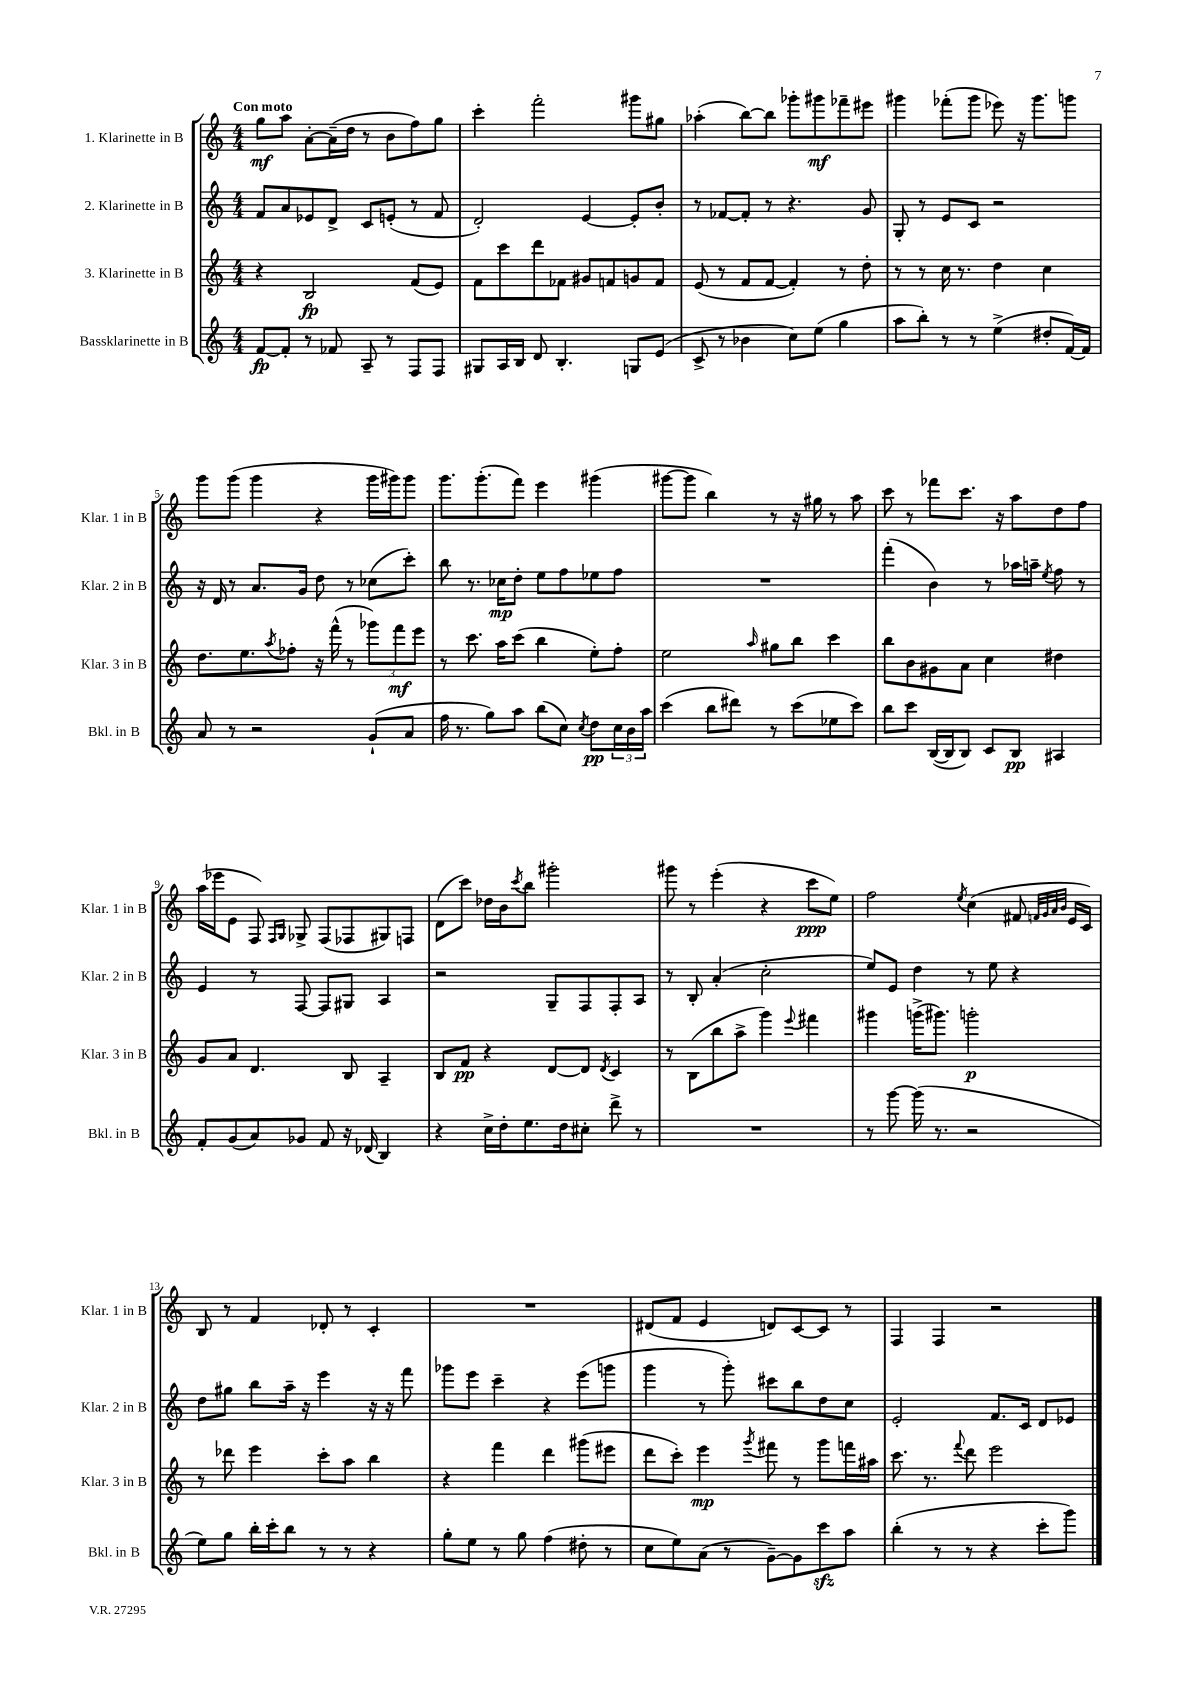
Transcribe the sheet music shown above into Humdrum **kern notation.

**kern	**dynam	**kern	**dynam	**kern	**dynam	**kern	**dynam
*part4	*part4	*part3	*part3	*part2	*part2	*part1	*part1
*staff4	*staff4	*staff3	*staff3	*staff2	*staff2	*staff1	*staff1
*I"Bassklarinette in B	*	*I"3. Klarinette in B	*	*I"2. Klarinette in B	*	*I"1. Klarinette in B	*
*I'Bkl. in B	*	*I'Klar. 3 in B	*	*I'Klar. 2 in B	*	*I'Klar. 1 in B	*
*clefG2	*	*clefG2	*	*clefG2	*	*clefG2	*
*k[]	*	*k[]	*	*k[]	*	*k[]	*
*M4/4	*	*M4/4	*	*M4/4	*	*M4/4	*
=1	=1	=1	=1	=1	=1	=1	=1
!	!	!	!	!	!	!LO:TX:a:B:t=Con moto	!
[8f/L	fp	4r	.	8f/L	.	8gg\L	mf
8f'/J]	.	.	.	8a/	.	8aa\J	.
8r	.	2B/	fp	8e-X/	.	[8a'\L	.
8f-X/	.	.	.	8d^/J	.	(16a~\L]	.
.	.	.	.	.	.	16dd\JJ	.
8A~/	.	.	.	8c/L	.	8r	.
8r	.	.	.	(8en'/J	.	8b\L	.
8F/L	.	(8f/L	.	8r	.	8ff\)	.
8F/J	.	8e/J)	.	8f/	.	8gg\J	.
=2	=2	=2	=2	=2	=2	=2	=2
8G#X/L	.	8f\L	.	2d'/)	.	4ccc'\	.
16A/L	.	8ccc\	.	.	.	.	.
16B/JJ	.	.	.	.	.	.	.
8d/	.	8ddd\	.	.	.	2fff'\	.
4.B'/	.	8f-X\J	.	.	.	.	.
.	.	8g#X/L	.	[4e/	.	.	.
.	.	8fn/	.	.	.	.	.
8Gn/L	.	8gn/	.	8e'/L]	.	8ggg#X\L	.
(8e/J	.	8f/J	.	8b'/J	.	8gg#X\J	.
=3	=3	=3	=3	=3	=3	=3	=3
8c^/	.	(8e/	.	8r	.	(4aa-X'\	.
8r	.	8r	.	[8f-X/L	.	.	.
4b-X\	.	8f/L	.	8f-'/J]	.	[8bb\L)	.
.	.	[8f/J	.	8r	.	8bb\J]	.
8cc\L)	.	4f'/])	.	4.r	.	8ggg-X'\L	.
(8ee\J	.	.	.	.	.	8ggg#X\	mf
4gg\	.	8r	.	.	.	8fff-X~\	.
.	.	8dd'\	.	8g/	.	8eee#X\J	.
=4	=4	=4	=4	=4	=4	=4	=4
8aa\L	.	8r	.	8G'/	.	4ggg#X\	.
8bb'\J)	.	8r	.	8r	.	.	.
8r	.	16cc\	.	8e/L	.	(8fff-X'\L	.
.	.	8.r	.	.	.	.	.
8r	.	.	.	8c/J	.	8ggg#\J	.
(4ee^\	.	4dd\	.	2r	.	8eee-X\)	.
.	.	.	.	.	.	16r	.
.	.	.	.	.	.	8.ggg#\L	.
8dd#X'/L	.	4cc\	.	.	.	.	.
[16f/L)	.	.	.	.	.	8gggn\J	.
16f/JJ]	.	.	.	.	.	.	.
!!LO:LB:g=z
=5	=5	=5	=5	=5	=5	=5	=5
8a/	.	8.dd\L	.	16r	.	8ggg\L	.
.	.	.	.	16d/	.	.	.
8r	.	.	.	8r	.	(8ggg\J	.
.	.	8.ee\	.	.	.	.	.
2r	.	.	.	8.a/L	.	4ggg\	.
.	.	8qaa/	.	.	.	.	.
.	.	8ff-X'\J	.	.	.	.	.
.	.	.	.	16g/Jk	.	.	.
.	.	16r	.	8dd\	.	4r	.
.	.	(16fff^^\	.	.	.	.	.
.	.	8r	.	8r	.	.	.
(8g`/L	.	12ggg-X\L)	.	(8cc-X\L	.	16ggg\LL	.
.	.	.	.	.	.	16ggg#X\J)	.
.	.	12fff\	mf	.	.	.	.
8a/J	.	.	.	8ccc'\J)	.	8ggg#\J	.
.	.	12eee\J	.	.	.	.	.
=6	=6	=6	=6	=6	=6	=6	=6
16ff\	.	8r	.	8bb\	.	8.ggg\L	.
8.r	.	.	.	.	.	.	.
.	.	8.ccc\	.	8.r	.	.	.
.	.	.	.	.	.	(8.ggg'\	.
8gg\L)	.	.	.	.	.	.	.
.	.	16aa\KL	.	16cc-X\KL	mp	.	.
8aa\J	.	(8ccc\J	.	8dd'\J	.	8fff\J)	.
(8bb\L	.	4bb\	.	8ee\L	.	4eee\	.
8cc\J)	.	.	.	8ff\	.	.	.
8qcc/	.	.	.	.	.	.	.
8dd\L	pp	8ee'\L)	.	8ee-X\	.	(4ggg#X\	.
24cc\L	.	8ff'\J	.	8ff\J	.	.	.
24b\	.	.	.	.	.	.	.
24aa\JJ	.	.	.	.	.	.	.
=7	=7	=7	=7	=7	=7	=7	=7
(4ccc\	.	2ee\	.	1r	.	[8ggg#X\L	.
.	.	.	.	.	.	8ggg#\J]	.
8bb\L	.	.	.	.	.	4bb\)	.
8ddd#X\J)	.	.	.	.	.	.	.
.	.	16qqaa/	.	.	.	.	.
8r	.	8gg#X\L	.	.	.	8r	.
(8ccc\L	.	8bb\J	.	.	.	16r	.
.	.	.	.	.	.	16gg#X\	.
8ee-X\	.	4ccc\	.	.	.	8r	.
8ccc\J)	.	.	.	.	.	8aa\	.
=8	=8	=8	=8	=8	=8	=8	=8
8bb\L	.	8bb\L	.	(4fff'\	.	8ccc\	.
8ccc\J	.	8b\	.	.	.	8r	.
([16B/LL	.	8g#X\	.	4b\)	.	8fff-X\L	.
16B/J]	.	.	.	.	.	.	.
8B/J)	.	8a\J	.	.	.	8.ccc\J	.
8c/L	.	4cc\	.	8r	.	.	.
.	.	.	.	.	.	16r	.
8B/J	pp	.	.	16aa-X\LL	.	8aa\L	.
.	.	.	.	16aan~\JJ	.	.	.
.	.	.	.	8qee/	.	.	.
4A#X/	.	4dd#X\	.	8ff\	.	8dd\	.
.	.	.	.	8r	.	8ff\J	.
!!LO:LB:g=z
=9	=9	=9	=9	=9	=9	=9	=9
8f'/L	.	8g/L	.	4e/	.	(16aa\LL	.
.	.	.	.	.	.	16eee-X\J	.
(8g/	.	8a/J	.	.	.	8e\J	.
8a/)	.	4.d/	.	8r	.	8F/)	.
.	.	.	.	.	.	16qqF/LL	.
.	.	.	.	.	.	16qqG/JJ	.
8g-X/J	.	.	.	[8F/	.	8G-X^/	.
8f/	.	.	.	8F/L]	.	(8F/L	.
16r	.	8B/	.	8G#X/J	.	8F-X/	.
(16d-X/	.	.	.	.	.	.	.
4B/)	.	4A~/	.	4A/	.	8G#X/)	.
.	.	.	.	.	.	8Fn/J	.
=10	=10	=10	=10	=10	=10	=10	=10
4r	.	8B/L	.	2r	.	(8d\L	.
.	.	8f/J	pp	.	.	8ccc\J)	.
16cc^\LL	.	4r	.	.	.	16dd-X\LL	.
16dd'\J	.	.	.	.	.	16b\J	.
.	.	.	.	.	.	8qccc/	.
8.ee\	.	.	.	.	.	8bb\J	.
.	.	[8d/L	.	8G~/L	.	2ggg#X'\	.
16dd\k	.	.	.	.	.	.	.
8cc#X'\J	.	8d/J]	.	8F/	.	.	.
.	.	8qd/	.	.	.	.	.
8ddd^\	.	4c/	.	8F'/	.	.	.
8r	.	.	.	8A/J	.	.	.
=11	=11	=11	=11	=11	=11	=11	=11
1r	.	8r	.	8r	.	8ggg#X\	.
.	.	(8B\L	.	8B'/	.	8r	.
.	.	8bb\	.	(4a'/	.	(4eee'\	.
.	.	8aa^\J	.	.	.	.	.
.	.	4ggg\)	.	2cc'\	.	4r	.
.	.	8qqeee/	.	.	.	.	.
.	.	4fff#X\	.	.	.	8ccc\L	ppp
.	.	.	.	.	.	8ee\J)	.
=12	=12	=12	=12	=12	=12	=12	=12
8r	.	4ggg#X\	.	8ee/L)	.	2ff\	.
[8ggg\	.	.	.	8e/J	.	.	.
(16ggg\]	.	(16gggn^\KL	.	4dd\	.	.	.
8.r	.	8.ggg#X\J)	.	.	.	.	.
.	.	.	.	.	.	8qee/	.
2r	.	2gggn'\	p	8r	.	(4cc\	.
.	.	.	.	8ee\	.	.	.
.	.	.	.	4r	.	8f#X/	.
.	.	.	.	.	.	32qqfn/LLL	.
.	.	.	.	.	.	32qqg/	.
.	.	.	.	.	.	32qqa/	.
.	.	.	.	.	.	32qqb/JJJ	.
.	.	.	.	.	.	16e/LL	.
.	.	.	.	.	.	16c/JJ)	.
!!LO:LB:g=z
=13	=13	=13	=13	=13	=13	=13	=13
8ee\L)	.	8r	.	8dd\L	.	8B/	.
8gg\J	.	8ddd-X\	.	8gg#X\J	.	8r	.
16bb'\LL	.	4eee\	.	8bb\L	.	4f/	.
16ccc'\J	.	.	.	.	.	.	.
8bb\J	.	.	.	16aa~\Jk	.	.	.
.	.	.	.	16r	.	.	.
8r	.	8ccc'\L	.	4eee\	.	8d-X'/	.
8r	.	8aa\J	.	.	.	8r	.
4r	.	4bb\	.	16r	.	4c'/	.
.	.	.	.	16r	.	.	.
.	.	.	.	8fff\	.	.	.
=14	=14	=14	=14	=14	=14	=14	=14
8gg'\L	.	4r	.	8ggg-X\L	.	1r	.
8ee\J	.	.	.	8eee\J	.	.	.
8r	.	4fff\	.	4ccc~\	.	.	.
8gg\	.	.	.	.	.	.	.
(4ff\	.	4ddd\	.	4r	.	.	.
8dd#X'\	.	(8ggg#X\L	.	(8eee\L	.	.	.
8r	.	8eee#X\J	.	8gggn\J	.	.	.
=15	=15	=15	=15	=15	=15	=15	=15
8cc\L	.	8ddd\L	.	4ggg\	.	(8d#X/L	.
8ee\)	.	8ccc'\J)	.	.	.	8f/J	.
(8a\J	.	4eee\	mp	8r	.	4e/	.
8r	.	.	.	8ggg'\)	.	.	.
.	.	8qggg/	.	.	.	.	.
[8g~\L)	.	8fff#X\	.	8ccc#X\L	.	8dn/L)	.
8g\]	.	8r	.	8bb\	.	[8c/	.
8ccczz\	.	8ggg\L	.	8dd\	.	8c/J]	.
8aa\J	.	16fffn\L	.	8cc\J	.	8r	.
.	.	16aa#X\JJ	.	.	.	.	.
=16	=16	=16	=16	=16	=16	=16	=16
(4bb'\	.	8.ccc\	.	2e'/	.	4F/	.
.	.	8.r	.	.	.	.	.
8r	.	.	.	.	.	4F/	.
.	.	8qqfff/	.	.	.	.	.
8r	.	8ddd\	.	.	.	.	.
4r	.	2eee\	.	8.f/L	.	2r	.
.	.	.	.	16c/Jk	.	.	.
8ccc'\L	.	.	.	8d/L	.	.	.
8ggg\J)	.	.	.	8e-X/J	.	.	.
==	==	==	==	==	==	==	==
*-	*-	*-	*-	*-	*-	*-	*-
